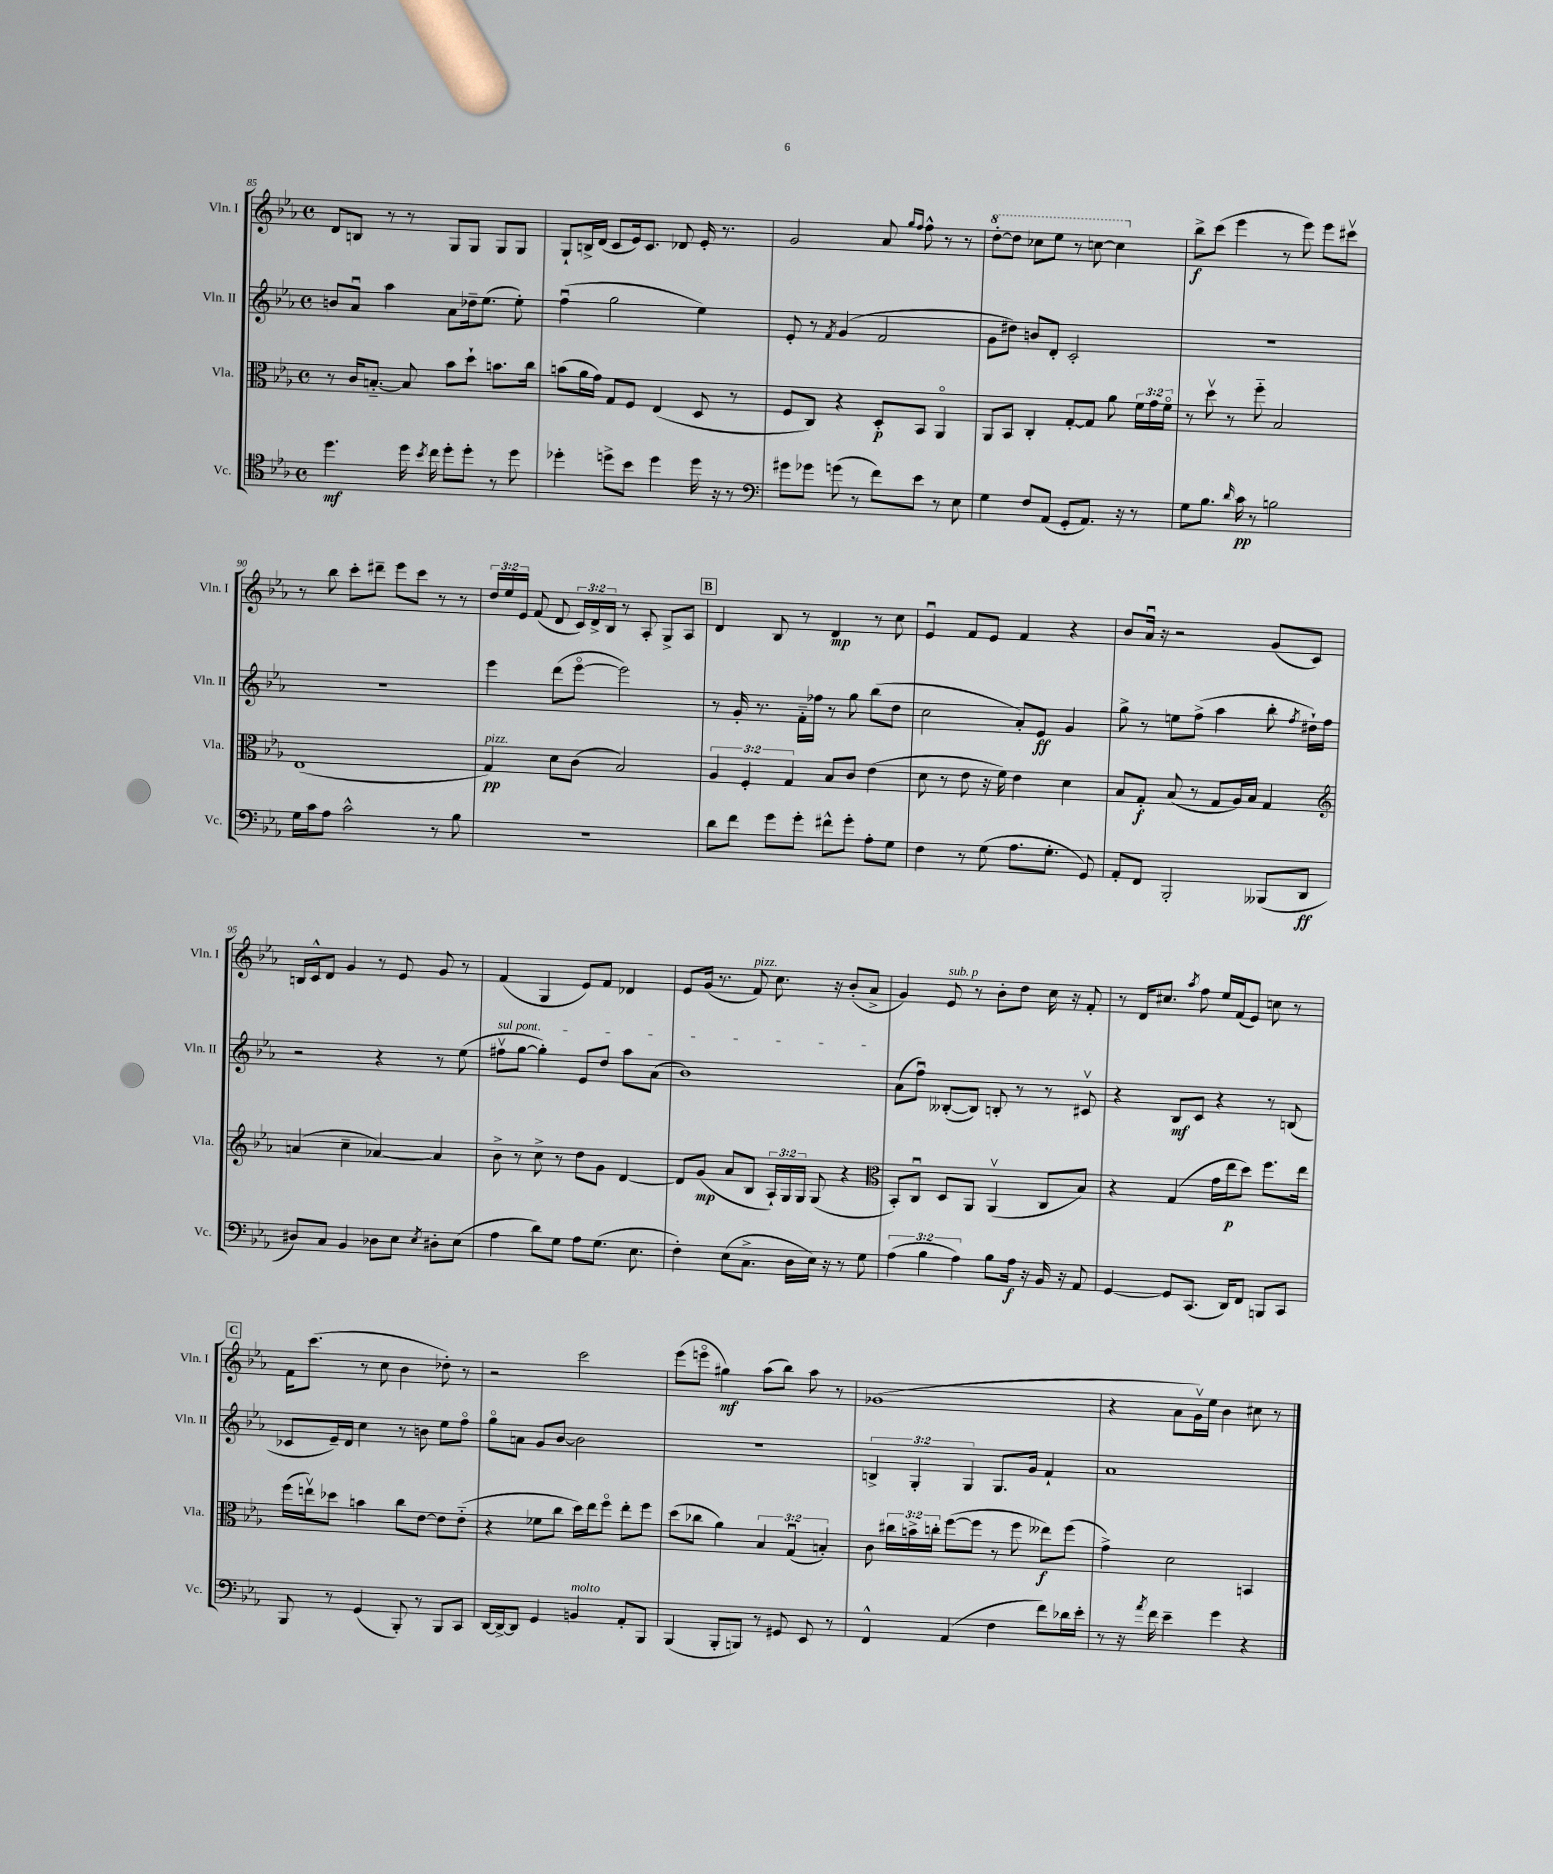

**kern	**kern	**kern	**kern
*staff4	*staff3	*staff2	*staff1
*clefC4	*clefC3	*clefG2	*clefG2
*k[b-e-a-]	*k[b-e-a-]	*k[b-e-a-]	*k[b-e-a-]
*M4/4	*M4/4	*M4/4	*M4/4
*met(c)	*met(c)	*met(c)	*met(c)
4.dd\	8r	8b/L	8d/L
.	16c/LK	8a-u/J	8B/J
.	[8.B'~/J	.	.
.	.	4aa-\	8r
16dd\	8B/]	.	8r
8qb-/	.	.	.
16cc\	.	.	.
8dd'\L	8b-\L	8a-\L	8G/L
8dd'\J	8dd`\J	16dd-~\k	8G/J
.	.	(8.ee-\J	.
8r	8.b\L	.	8G/L
8dd\	.	8ee-'\)	8G/J
.	16cc\Jk	.	.
=	=	=	=
4dd-'\	(8b\L	(4ffu\	8G`/L
.	16a-\L	.	16B^/L
.	16g\JJ)	.	(16d/JJ
8dd^\L	8G/L	2gg\	8c/L
8b-\J	8F/J	.	16e-/k)
.	.	.	8.c/J
4dd\	(4E-/	.	.
.	.	.	8d-/
16dd\	8D/	4ee-\)	16e-'/
16r	.	.	8.r
8r	8r	.	.
=	=	=	=
*clefF4	*	*	*
8g#\L	8F/L	8e-'/	2g/
8g-\J	8C/J)	8r	.
.	.	8qf/	.
(8g\	4r	(4g/	.
8r	.	.	.
8f\L)	8D'/L	2f/	8a-/
.	.	.	16qqgg/LL
.	.	.	16qqff/JJ
8e-\J	8BB-/J	.	8ff^^\
8r	4AA-o/	.	8r
8E-\	.	.	8r
=	=	=	=
4G\	8AA-/L	8g\L	[8ddd'\L
.	8BB-/J	8dd#\J)	8ddd\]J
8F/L	4C'/	8b/L	8ccc-\L
(8AA-/J	.	8d'/J	8eee-\J
8GG'/L	[8G'/L	2c'/	8r
8.AA-/J)	8G/]J	.	[8ccc\
.	8a-\	.	4ccc\]
16r	.	.	.
8r	24f\LL	.	.
.	24g\	.	.
.	24fo\JJ	.	.
=	=	=	=
8G\L	8r	1r	8bb-^\L
8.B-\J	8ddv\	.	(8ccc\J
.	8r	.	4eee-\
16qqd/	.	.	.
16c\	.	.	.
8r	8ff'~\	.	.
2B\	2B-/	.	8r
.	.	.	8eee-\)
.	.	.	8eee-\L
.	.	.	8ccc#v\J
=	=	=	=
16G\LL	(1E-	1r	8r
16c\J	.	.	.
8A-\J	.	.	8bb-\
2c^^\	.	.	8ccc'\L
.	.	.	8ddd#~\J
.	.	.	8eee-\L
.	.	.	8ccc\J
8r	.	.	8r
8B-\	.	.	8r
=	=	=	=
1r	4G/)	4eee-\	24dd/LL
.	.	.	24ee-/
.	.	.	24e-/JJ
.	.	.	(8f/
.	8d\L	(8ddd\L	8d/
.	(8c\J	[8eee-o\J	24c/LL)
.	.	.	24d^/
.	.	.	24B-/JJ
.	2B-/)	2eee-\])	8r
.	.	.	8A-'/
.	.	.	8G^/L
.	.	.	8A-/J
=	=	=	=
8d\L	6A-/	8r	4d/
8f\J	.	16g'/	.
.	6F'/	.	.
.	.	8.r	.
8g\L	.	.	8B-/
.	6G/	.	.
8g'\J	.	16f'~\LL	8r
.	.	16ff-\JJ	.
8f#^^\L	8B-/L	8r	4d/
8g'\J	8c/J	8gg\	.
8A-'\L	(4e-\	(8bb-\L	8r
8G\J	.	8dd\J	8cc\
=	=	=	=
4F\	8d\	2cc\	4e-u/
.	8r	.	.
8r	8e-\	.	8f/L
(8G\	16r	.	8e-/J
.	16f\)	.	.
8.A-\L	4e-\	8a-'/L)	4f/
.	.	8e-/J	.
8.G'\J	.	.	.
.	4d\	4g/	4r
8GG/)	.	.	.
=	=	=	=
8AA-'/L	8B-/L	8gg^\	8b-/L
8FF/J	8G'/J	8r	16a-u/Jk
.	.	.	16r
2BBB-'/	(8B-/	8ee\L	2r
.	8r	(8ff^\J	.
.	8G/L	4aa-\	.
.	16A-/L)	.	.
.	16B-/JJ	.	.
(8BBB--/L	4G/	8bb-'\	(8g/L
.	.	8qff/	.
8DD/J	.	16dd#`\LL)	8c/J)
.	.	16ff\JJ	.
=	=	=	=
*	*clefG2	*	*
8D#/L)	(4a/	2r	16B/LL
.	.	.	16c^^/J
8C/J	.	.	8d/J
4BB-/	4cc~\	.	4g/
8D-\L	[4a-/)	4r	8r
8E-\J	.	.	8e-/
8qE-/	.	.	.
8D#'\L	4a-/]	8r	8g/
(8E-\J	.	(8ee-\	8r
=	=	=	=
4A-\	8b-^\	8ff#v\L	(4f/
.	8r	[8gg\J	.
8d\L)	8cc^\	4gg'\])	4G/
8G\J	8r	.	.
8A-\L	8dd\L	8e-/L	8e-/L)
(8.G\J	8g\J	8dd/J	8f/J
.	[4d/	8aa-\L	4d-/
8.E-\	.	.	.
.	.	(8a-\J	.
=	=	=	=
4F'\)	8d/]L	1b-)	8e-/L
.	(8g/J	.	(16g/Jk
.	.	.	8.r
(8E-\L	8a-/L	.	.
8.C^\J	8B-/J	.	8f/)
.	24A-`/LL)	.	8.cc\
.	24G/	.	.
16D\LL	.	.	.
.	24G/JJ	.	.
16E-\JJ)	(8G/	.	.
16r	.	.	16r
8r	4r	.	(8b-'/L
8G\	.	.	8a-^/J
=	=	=	=
*	*clefC3	*	*
(6A-\	8BB-'/L)	(8a-\L	4g/)
.	8Cu/J	8ffu\J)	.
6B-\	.	.	.
.	8D/L	([8B--'/L	8e-/
6A-\)	.	.	.
.	8AA-/J	8B--/]J)	8r
8B-\L	(4AA-v/	8B'/	8b-'\L
16A-\Jk	.	8r	8dd\J
16r	.	.	.
16BB-/	8C/L	8r	16cc\
16r	.	.	16r
8AA-/	8B-/J)	8c#v/	8f'/
=	=	=	=
[4GG/	4r	4r	8r
.	.	.	16d/LK
.	.	.	8.cc#/J
8GG/]L	(4G/	8B-/L	.
.	.	.	8qaa-/
(8.CC/J	.	8c/J	8ff\
.	16g\LL	4r	16ee-/LL
16DD/LK)	16ee-\J	.	(16f/J
8FF/J	8dd\J)	.	8e-/J)
8BBB/L	8.ff\L	8r	8cc\
8CC/J	.	(8B/	8r
.	16ee-\Jk	.	.
=	=	=	=
8BBB-/	(16ff\LL	8c-/L	16f\LK
.	16eev\J)	.	(8.ccc\J
8r	8dd-\J	16e-~/L)	.
.	.	16d/JJ	.
(4GG/	4b\	4cc\	8r
.	.	.	8cc\
8BBB-'/)	8cc\L	8r	4b-\
8r	[8e-\J	8b\	.
8BBB-/L	8e-\]L	8ee-\L	8dd-'\)
8CC/J	(8e-'~\J	8ffo\J	8r
=	=	=	=
[16DD/LL	4r	8ggo\L	2r
16DD^/_J	.	.	.
8DD/]J	.	8a\J	.
4GG/	8f-\L	8g/L	.
.	8cc\J	[8b-/J	.
4BB/	16dd\LL)	2b-\]	2ccc\
.	16ee-\J	.	.
.	8ffo\J	.	.
8AA-'/L	8ee-'\L	.	.
8BBB-/J	8ff\J	.	.
=	=	=	=
(4BBB-/	(8dd\L	1r	(8eee-\L
.	8cc-\J	.	8eeeo\J
8BBB-'/L	4a-\)	.	4gg#\)
8BBB/J)	.	.	.
8r	6B-/	.	(8aa-\L
8GG#/	.	.	8bb-\J)
.	(6Gu/	.	.
8EE-/	.	.	8aa-\
.	6B'/)	.	.
8r	.	.	8r
=	=	=	=
4FF^^/	8c\	6B^/	(1g-
.	24cc#\LL	.	.
.	24b^\	6G'/	.
.	24cc'\JJ	.	.
(4AA-/	([8ff\L	.	.
.	.	6G/	.
.	8ff\]J	.	.
4F\	8r	8.G/L	.
.	8ff\	.	.
.	.	16g/Jk	.
8f\L)	8ee--\L)	4f`/	.
16d-\L	(8ff\J	.	.
16e-'\JJ	.	.	.
=	=	=	=
8r	4g^\)	1a-	4r
16r	.	.	.
8qa-/	.	.	.
16f\	.	.	.
4e-~\	2d\	.	8a-\L
.	.	.	16gv\L)
.	.	.	16ee-\JJ
4g\	.	.	4b-\
4r	4BB/	.	8cc#\
.	.	.	8r
==	==	==	==
*-	*-	*-	*-
